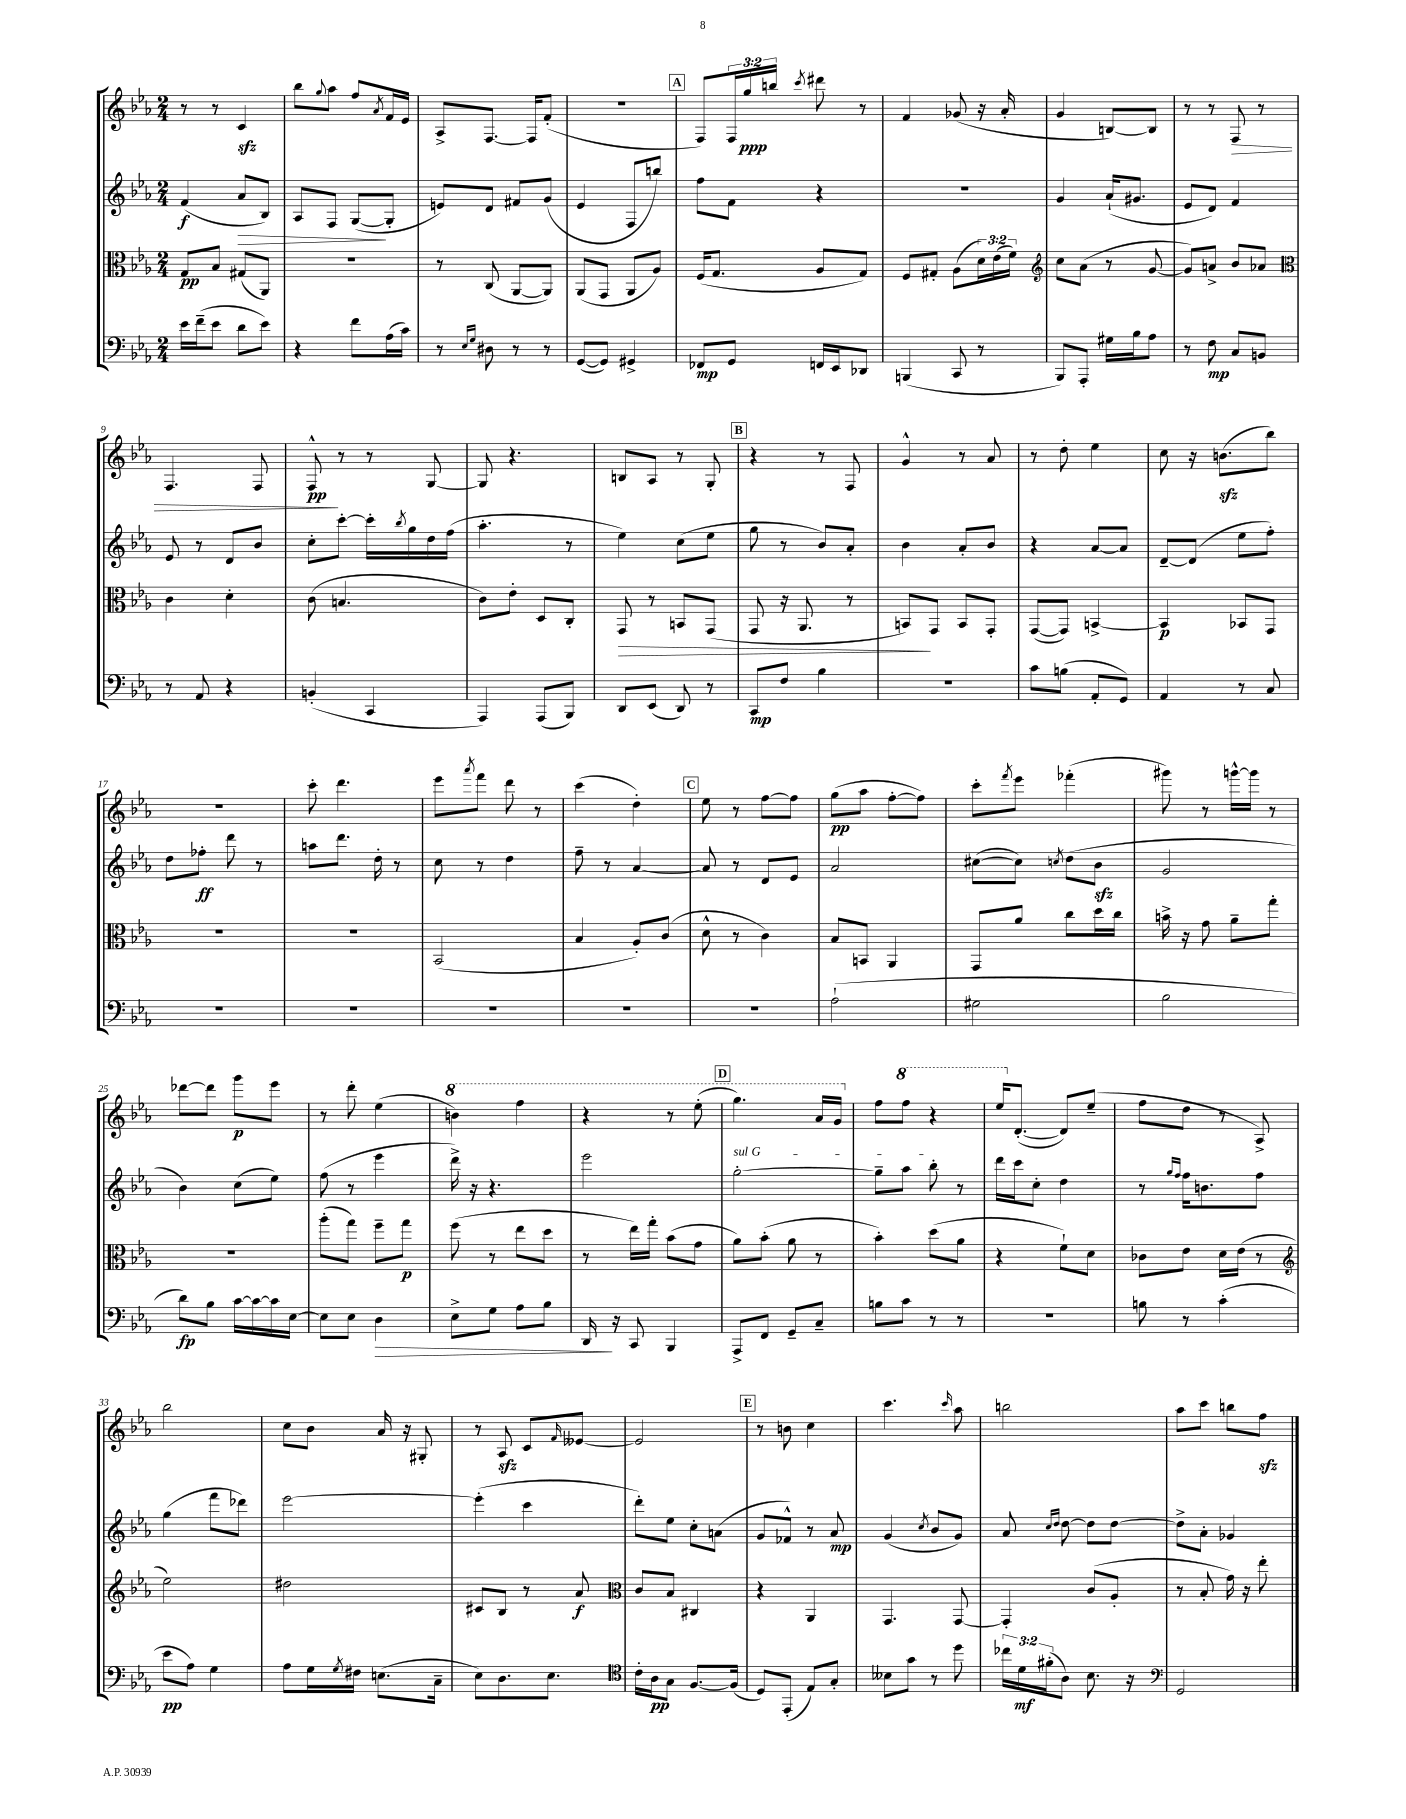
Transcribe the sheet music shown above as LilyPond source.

<<
\new StaffGroup <<
\new Staff = "s0" {
    \clef treble \key ees \major \numericTimeSignature \time 2/4 \override Staff.TupletNumber.text = #tuplet-number::calc-fraction-text
    r8 r8 c'4\sfz |
    bes''8 \appoggiatura { g''8 } aes''8 f''8 \acciaccatura { aes'8 } f'16 ees'16 |
    aes8-> f8.~ f16 f'8-.( |
    r2 |
    \mark \markup { \box "A" } f8) \tuplet 3/2 { f16 g''16\ppp b''16 } \acciaccatura { c'''8 } dis'''8 r8 |
    f'4 ges'8( r16 aes'16-. |
    g'4 b8~) b8 |
    r8 r8 f8\> r8 |
    f4. f8 |
    f8-^\pp\! r8 r8 g8~ |
    g8 r4. |
    b8 aes8 r8 g8-. |
    \mark \markup { \box "B" } r4 r8 f8 |
    g'4-^ r8 aes'8 |
    r8 d''8-. ees''4 |
    c''8 r16 b'8.\sfz( bes''8) |
    R2 |
    c'''8-. d'''4. |
    ees'''8 \acciaccatura { aes'''8 } f'''8 d'''8 r8 |
    c'''4( d''4-.) |
    \mark \markup { \box "C" } ees''8 r8 f''8~ f''8 |
    g''8\pp( aes''8 f''8~-. f''8) |
    c'''8-. \acciaccatura { f'''8 } ees'''8 fes'''4-.( |
    gis'''8) r8 g'''16~-^ g'''16 r8 |
    des'''8~ des'''8 g'''8\p ees'''8 |
    r8 d'''8-. ees''4( |
    \ottava #1 b''4) f'''4 |
    r4 r8 ees'''8-.( |
    \mark \markup { \box "D" } g'''4.) aes''16 g''16 \ottava #0 |
    f''8 \ottava #1 f'''8 r4 |
    ees'''16 \ottava #0 d'8.~-.( d'8) ees''8--( |
    f''8 d''8 r8 aes8->) |
    bes''2 |
    c''8 bes'8 aes'16 r16 gis8-. |
    r8 aes8\sfz c'8 \grace { f'16 } eeses'8~ |
    eeses'2 |
    \mark \markup { \box "E" } r8 b'8 c''4 |
    c'''4. \grace { c'''16 } aes''8 |
    b''2 |
    aes''8 c'''8 b''8 f''8\sfz \bar "|." |
}
\new Staff = "s1" {
    \clef treble \key ees \major \numericTimeSignature \time 2/4
    f'4\f( aes'8\> bes8) |
    aes8 f8 g8~\!( g8-. |
    e'8) d'8 fis'8 g'8( |
    ees'4 f8 b''8) |
    \mark \markup { \box "A" } f''8 f'8 r4 |
    r2 |
    g'4 aes'16-!( gis'8. |
    ees'8 d'8) f'4 |
    ees'8 r8 d'8 bes'8 |
    c''8-. c'''8~-. c'''16-. \acciaccatura { bes''8 } g''16 d''16 f''16( |
    aes''4.-. r8 |
    ees''4) c''8( ees''8 |
    \mark \markup { \box "B" } g''8 r8 bes'8) aes'8-. |
    bes'4 aes'8-. bes'8 |
    r4 aes'8~ aes'8 |
    d'8~-- d'8( ees''8 f''8-.) |
    d''8 fes''8-.\ff d'''8 r8 |
    a''8 d'''8. d''16-. r8 |
    c''8 r8 d''4 |
    f''8-- r8 aes'4~ |
    \mark \markup { \box "C" } aes'8 r8 d'8 ees'8 |
    aes'2 |
    cis''8~( cis''8) \acciaccatura { c''8 } d''8( bes'8\sfz |
    g'2 |
    bes'4) c''8( ees''8) |
    f''8( r8 ees'''4 |
    d'''16->) r16 r4. |
    ees'''2 |
    \mark \markup { \box "D" } \once \override TextSpanner.bound-details.left.text = \markup { \italic "sul G" } g''2~-.\startTextSpan |
    g''8-- aes''8 bes''8-.\stopTextSpan r8 |
    d'''16 c'''16 c''8-. d''4 |
    r8 \grace { g''16 f''16 } f''16 b'8. f''8 |
    g''4( f'''8 des'''8) |
    ees'''2~ |
    ees'''4-.( c'''4 |
    d'''8-.) ees''8 c''8-. a'8( |
    \mark \markup { \box "E" } g'8 fes'8-^) r8 aes'8\mp |
    g'4( \acciaccatura { c''8 } bes'8 g'8) |
    aes'8 \grace { c''16 d''16 } d''8~ d''8 d''8~ |
    d''8-> aes'8-. ges'4 \bar "|." |
}
\new Staff = "s2" {
    \clef alto \key ees \major \numericTimeSignature \time 2/4 \override Staff.TupletNumber.text = #tuplet-number::calc-fraction-text
    g8\pp bes8 gis8( aes,8) |
    R2 |
    r8 c8( aes,8~ aes,8) |
    aes,8( g,8 aes,8 aes8) |
    \mark \markup { \box "A" } f16( g8. aes8 g8) |
    f8 gis8-. aes8( \tuplet 3/2 { d'16) ees'16( f'16) } |
    \clef treble c''8 aes'8( r8 g'8~ |
    g'8) a'8-> bes'8 aes'8 |
    \clef alto c'4 d'4-. |
    c'8( b4. |
    c'8) ees'8-. d8 c8-. |
    g,8\> r8 b,8 g,8( |
    \mark \markup { \box "B" } g,8 r16 aes,8. r8 |
    b,8\!) g,8 b,8 g,8-. |
    g,8~( g,8) b,4~-> |
    b,4\p bes,8 g,8 |
    R2 |
    r2 |
    bes,2( |
    bes4 aes8-.) c'8( |
    \mark \markup { \box "C" } d'8-^ r8 c'4) |
    bes8 b,8 aes,4 |
    g,8 aes'8 c''8 d''16 c''16 |
    b'16-> r16 g'8 aes'8-- g''8-. |
    r2 |
    aes''8-.( g''8) f''8-- g''8\p |
    f''8( r8 ees''8 d''8 |
    r8 ees''16) g''16-. bes'8( g'8 |
    \mark \markup { \box "D" } aes'8) bes'8-.( aes'8 r8 |
    bes'4-.) d''8( aes'8 |
    r4 f'8-!) d'8 |
    ces'8 ees'8 d'16 ees'16( r8 |
    \clef treble ees''2) |
    dis''2 |
    cis'8 bes8 r8 aes'8\f |
    \clef alto c'8 bes8 cis4 |
    \mark \markup { \box "E" } r4 aes,4 |
    g,4. g,8~ |
    g,4-. c'8( aes8-. |
    r8 bes8-. g'16) r16 ees''8-. \bar "|." |
}
\new Staff = "s3" {
    \clef bass \key ees \major \numericTimeSignature \time 2/4 \override Staff.TupletNumber.text = #tuplet-number::calc-fraction-text
    ees'16 f'16--( ees'8 d'8 ees'8) |
    r4 f'8 aes16( c'16) |
    r8 \grace { ees16 g16 } dis8 r8 r8 |
    g,8~( g,8) gis,4-> |
    \mark \markup { \box "A" } fes,8\mp g,8 f,16 ees,16 des,8 |
    b,,4( c,8 r8 |
    bes,,8) aes,,8-. gis16 bes16 aes8 |
    r8 f8\mp c8 b,8 |
    r8 aes,8 r4 |
    b,4-.( c,4 |
    aes,,4) aes,,8( bes,,8) |
    d,8 ees,8( d,8) r8 |
    \mark \markup { \box "B" } c,8\mp f8 bes4 |
    R2 |
    c'8 b8( aes,8-. g,8) |
    aes,4 r8 c8 |
    R2 |
    R2 |
    R2 |
    R2 |
    \mark \markup { \box "C" } R2 |
    aes2-!( |
    gis2 |
    bes2 |
    d'8\fp) bes8 c'16~ c'16~ c'16 ees16~ |
    ees8 ees8 d4\> |
    ees8-> g8 aes8 bes8 |
    d,16\! r16 c,8 bes,,4 |
    \mark \markup { \box "D" } aes,,8-> f,8 g,8-- c8-- |
    b8 c'8 r8 r8 |
    r2 |
    b8 r8 c'4-.( |
    ees'8\pp aes8) g4 |
    aes8 g16 \acciaccatura { g8 } fis16 e8.( c16-- |
    ees8) d8. ees8. |
    \clef tenor c'16-. aes16\pp g8 f8.~ f16( |
    \mark \markup { \box "E" } d8) ees,8-.( ees8) g8-. |
    beses8 g'8 r8 d''8 |
    \tuplet 3/2 { ces''16 d'16\mf fis'16-.( } aes8) bes8. r16 |
    \clef bass g,2 \bar "|." |
}
>>
>>
